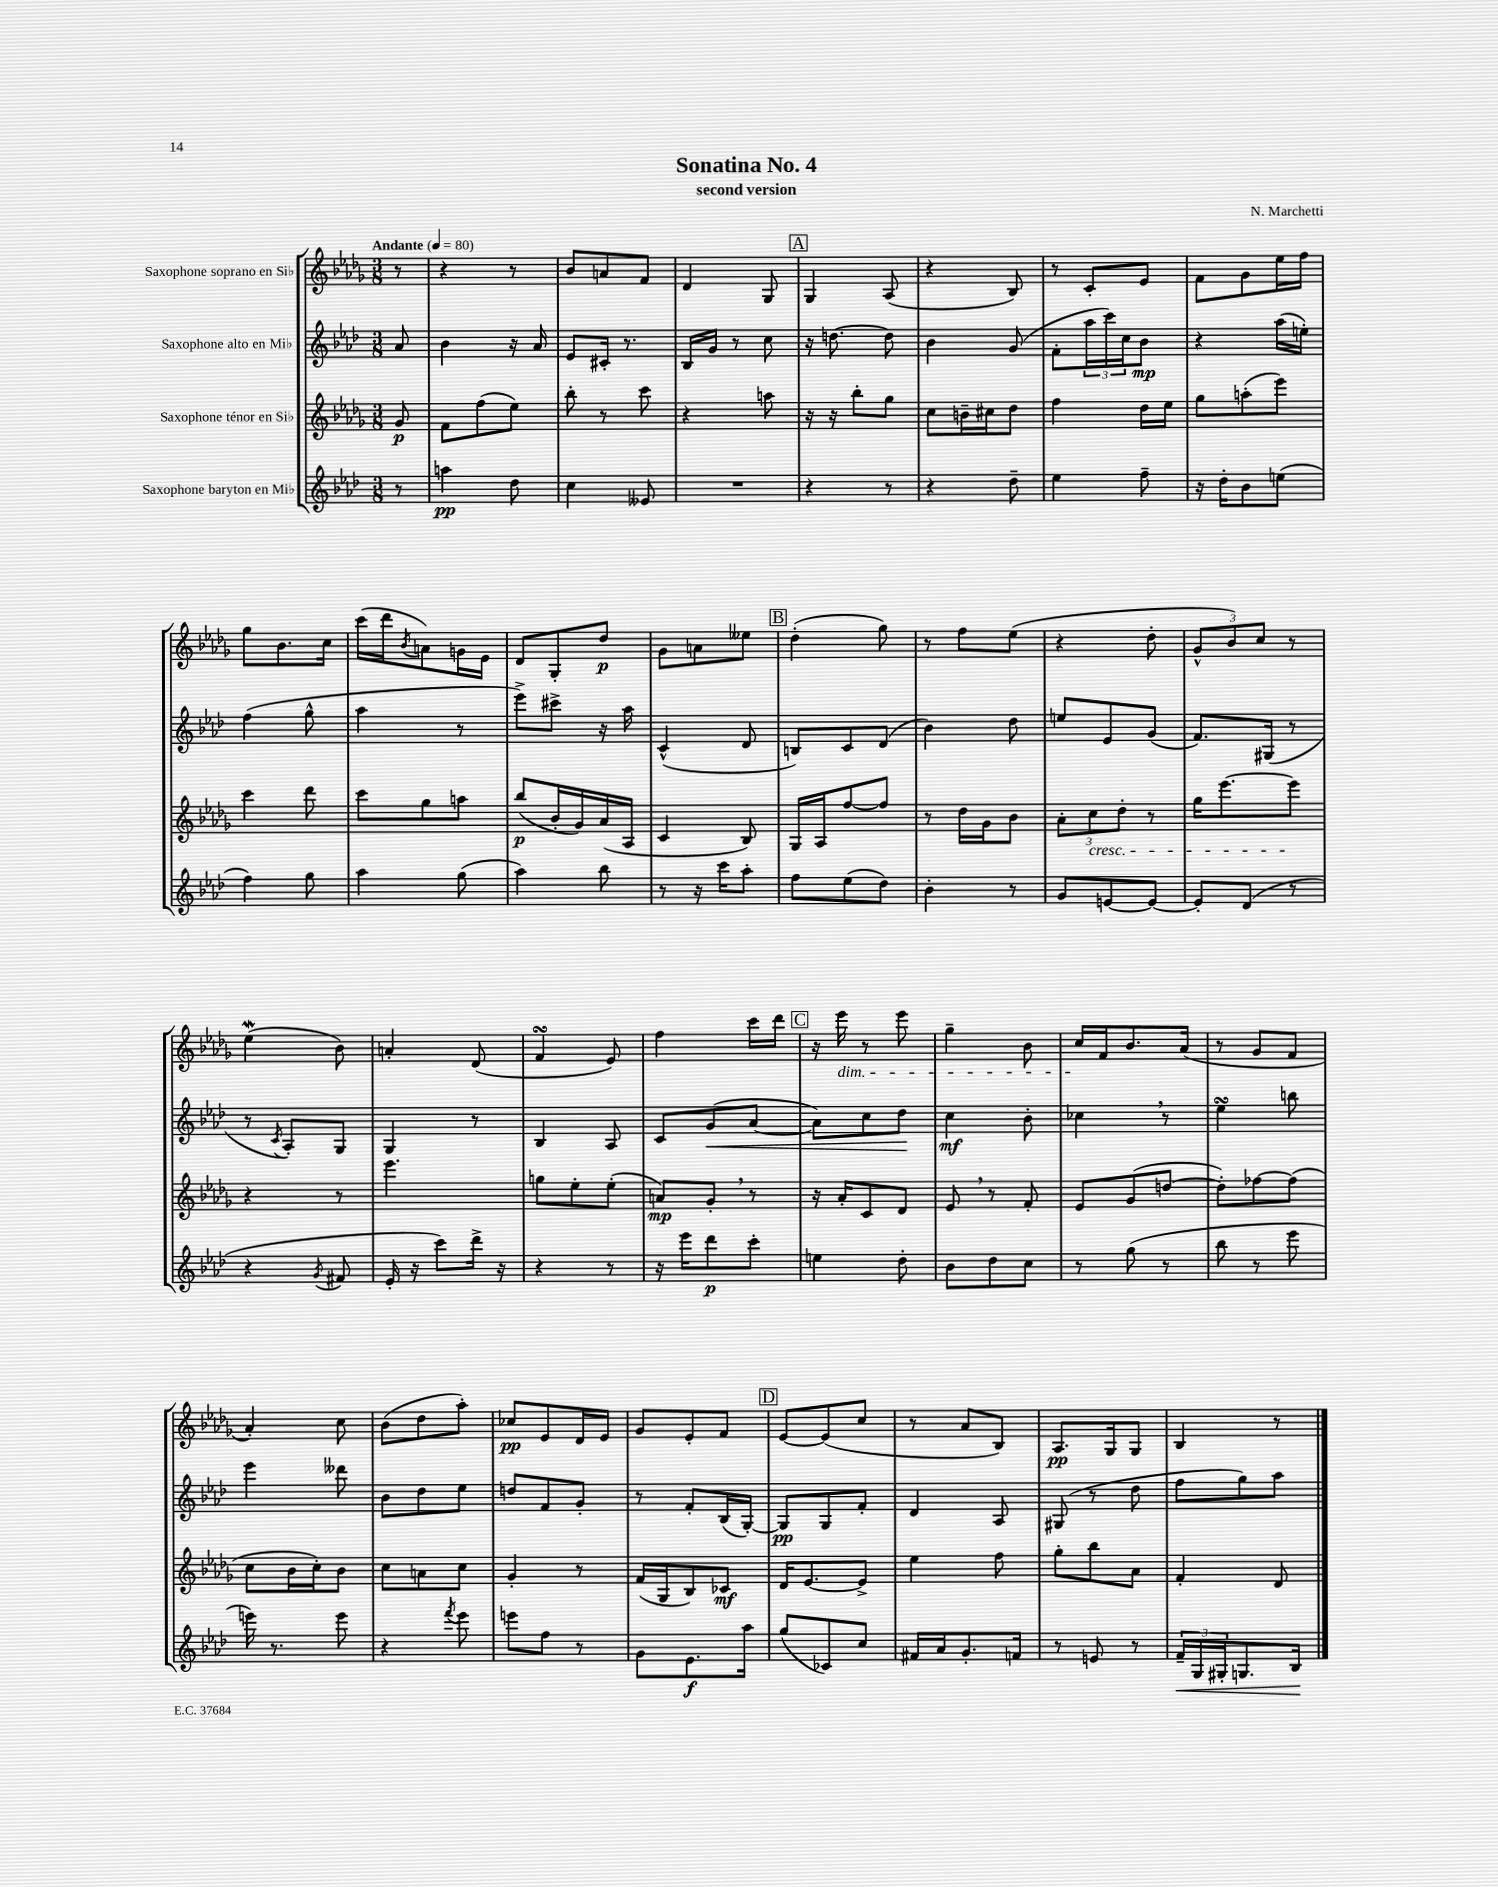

**kern	**kern	**kern	**kern
*staff4	*staff3	*staff2	*staff1
*clefG2	*clefG2	*clefG2	*clefG2
*k[b-e-a-d-]	*k[b-e-a-d-g-]	*k[b-e-a-d-]	*k[b-e-a-d-g-]
*M3/8	*M3/8	*M3/8	*M3/8
*MM80	*MM80	*MM80	*MM80
8r	8g-	8a-	8r
=	=	=	=
4aa	8f	4b-	4r
.	(8ff	.	.
8dd-	8ee-)	16r	8r
.	.	16a-	.
=	=	=	=
4cc	8bb-'	8e-	8b-
.	8r	16c#'	8a
.	.	8.r	.
8e--	8ccc	.	8f
=	=	=	=
4.r	4r	16B-	4d-
.	.	16g	.
.	.	8r	.
.	8aa	8cc	8G-
=	=	=	=
4r	16r	16r	4G-
.	16r	[8.dd	.
.	8bb-'	.	.
8r	8gg-	8dd]	(8A-
=	=	=	=
4r	8cc	4b-	4r
.	16b~	.	.
.	16cc#	.	.
8dd-~	8dd-	(8g	8B-)
=	=	=	=
4ee-	4ff	8f'	8r
.	.	24aa-	8c'
.	.	24ccc)	.
.	.	24cc	.
8ff~	16dd-	8b-	8e-
.	16ee-	.	.
=	=	=	=
16r	8gg-	4r	8f
16dd-'	.	.	.
8b-	(8aa'	.	8g-
(8ee	8eee-)	(16aa-	16ee-
.	.	16ee')	16ff
=	=	=	=
4ff)	4ccc	(4ff	8gg-
.	.	.	8.b-
8gg	8ddd-	8gg^^	.
.	.	.	16cc
=	=	=	=
4aa-	8ccc	4aa-	(16ccc
.	.	.	16ddd-
.	.	.	8qb-
.	8gg-	.	8a)
(8gg	8aa	8r	16g
.	.	.	16e-
=	=	=	=
4aa-)	(8bb-	8eee-^)	8d-
.	16b-'	8ccc#^	8G-'
.	16g-)	.	.
8bb-	(16a-	16r	8dd-
.	16A-	16aa-	.
=	=	=	=
8r	4c	(4c^^	8g-
16r	.	.	8a
16ccc	.	.	.
8aa-'	8B-)	8d-	8ee--
=	=	=	=
8ff	16G-	8B)	(4dd-'
.	16A-	.	.
(8ee-	[8ff	8c	.
8dd-)	8ff]	(8d-	8gg-)
=	=	=	=
4b-'	8r	4b-)	8r
.	16dd-	.	8ff
.	16g-	.	.
8r	8b-	8dd-	(8ee-
=	=	=	=
8g	12a-'	8ee	4r
.	12cc	.	.
[8e	.	8e-	.
.	12dd-'	.	.
8e_	8r	(8g	8dd-'
=	=	=	=
8e']	16gg-	8.f)	12g-^^
.	[8.eee-	.	.
.	.	.	12b-)
(8d-	.	.	.
.	.	.	12cc
.	.	(16G#	.
8r	8eee-]	8r	8r
=	=	=	=
4r	4r	8r	(4ee-
.	.	8qc	.
.	.	8A-')	.
8qg	.	.	.
8f#	8r	8G	8b-)
=	=	=	=
16e-'	4.eee-	4G	4a'
16r	.	.	.
8ccc)	.	.	.
16ddd-^	.	8r	(8d-
16r	.	.	.
=	=	=	=
4r	8gg	4B-	4f
.	8ee-'	.	.
8r	(8ee-'	8A-	8e-)
=	=	=	=
16r	8a)	8c	4ff
16eee-	.	.	.
8ddd-	8g-'	(8g	.
8ccc'	8r	[8a-	16ccc
.	.	.	16ddd-
=	=	=	=
4ee	16r	8a-])	16r
.	16a-'	.	16eee-
.	8c	8cc	8r
8dd-'	8d-	8dd-	8eee-
=	=	=	=
8b-	8e-	4cc	4gg-~
8dd-	8r	.	.
8cc	8f'	8b-'	8b-
=	=	=	=
8r	8e-	4cc-	16cc
.	.	.	16f
(8gg	(8g-	.	8.b-
8r	[8dd	8r	.
.	.	.	(16a-
=	=	=	=
8bb-	8dd'])	4ee-	8r
8r	[8ff-	.	8g-
8eee-	(8ff-]	8bb	8f
=	=	=	=
16eee)	8cc	4eee-	4a-')
8.r	.	.	.
.	16b-	.	.
.	16cc')	.	.
8eee	8b-	8ddd--	8cc
=	=	=	=
4r	8cc	8b-	(8b-
.	8a	8dd-	8dd-
8qfff	.	.	.
8eee-	8cc	8ee-	8aa-')
=	=	=	=
8eee	4g-'	8dd	8cc-
8ff	.	8f	8e-
8r	8r	8g'	16d-
.	.	.	16e-
=	=	=	=
8g	(16f	8r	8g-
.	16G-	.	.
8.e-	8B-)	8f'	8e-'
.	8c-	(16B-	8f
16aa-	.	[16G')	.
=	=	=	=
(8gg	16d-	8G]	[8e-
.	[8.e-	.	.
8c-)	.	8G	(8e-]
8cc	8e-^]	8f'	8cc
=	=	=	=
16f#	4ee-	4d-	8r
16a-	.	.	.
8.g'	.	.	8a-
.	8ff	8A-	8B-)
16f	.	.	.
=	=	=	=
8r	8gg-'	(8G#	8.A-
8e	8bb-	8r	.
.	.	.	16G-
8r	8a-	8dd-	8G-
=	=	=	=
24f~	4f'	8ff	4B-
24G	.	.	.
24G#'	.	.	.
8.G	.	8gg)	.
.	8d-	8aa-	8r
16B-	.	.	.
==	==	==	==
*-	*-	*-	*-
